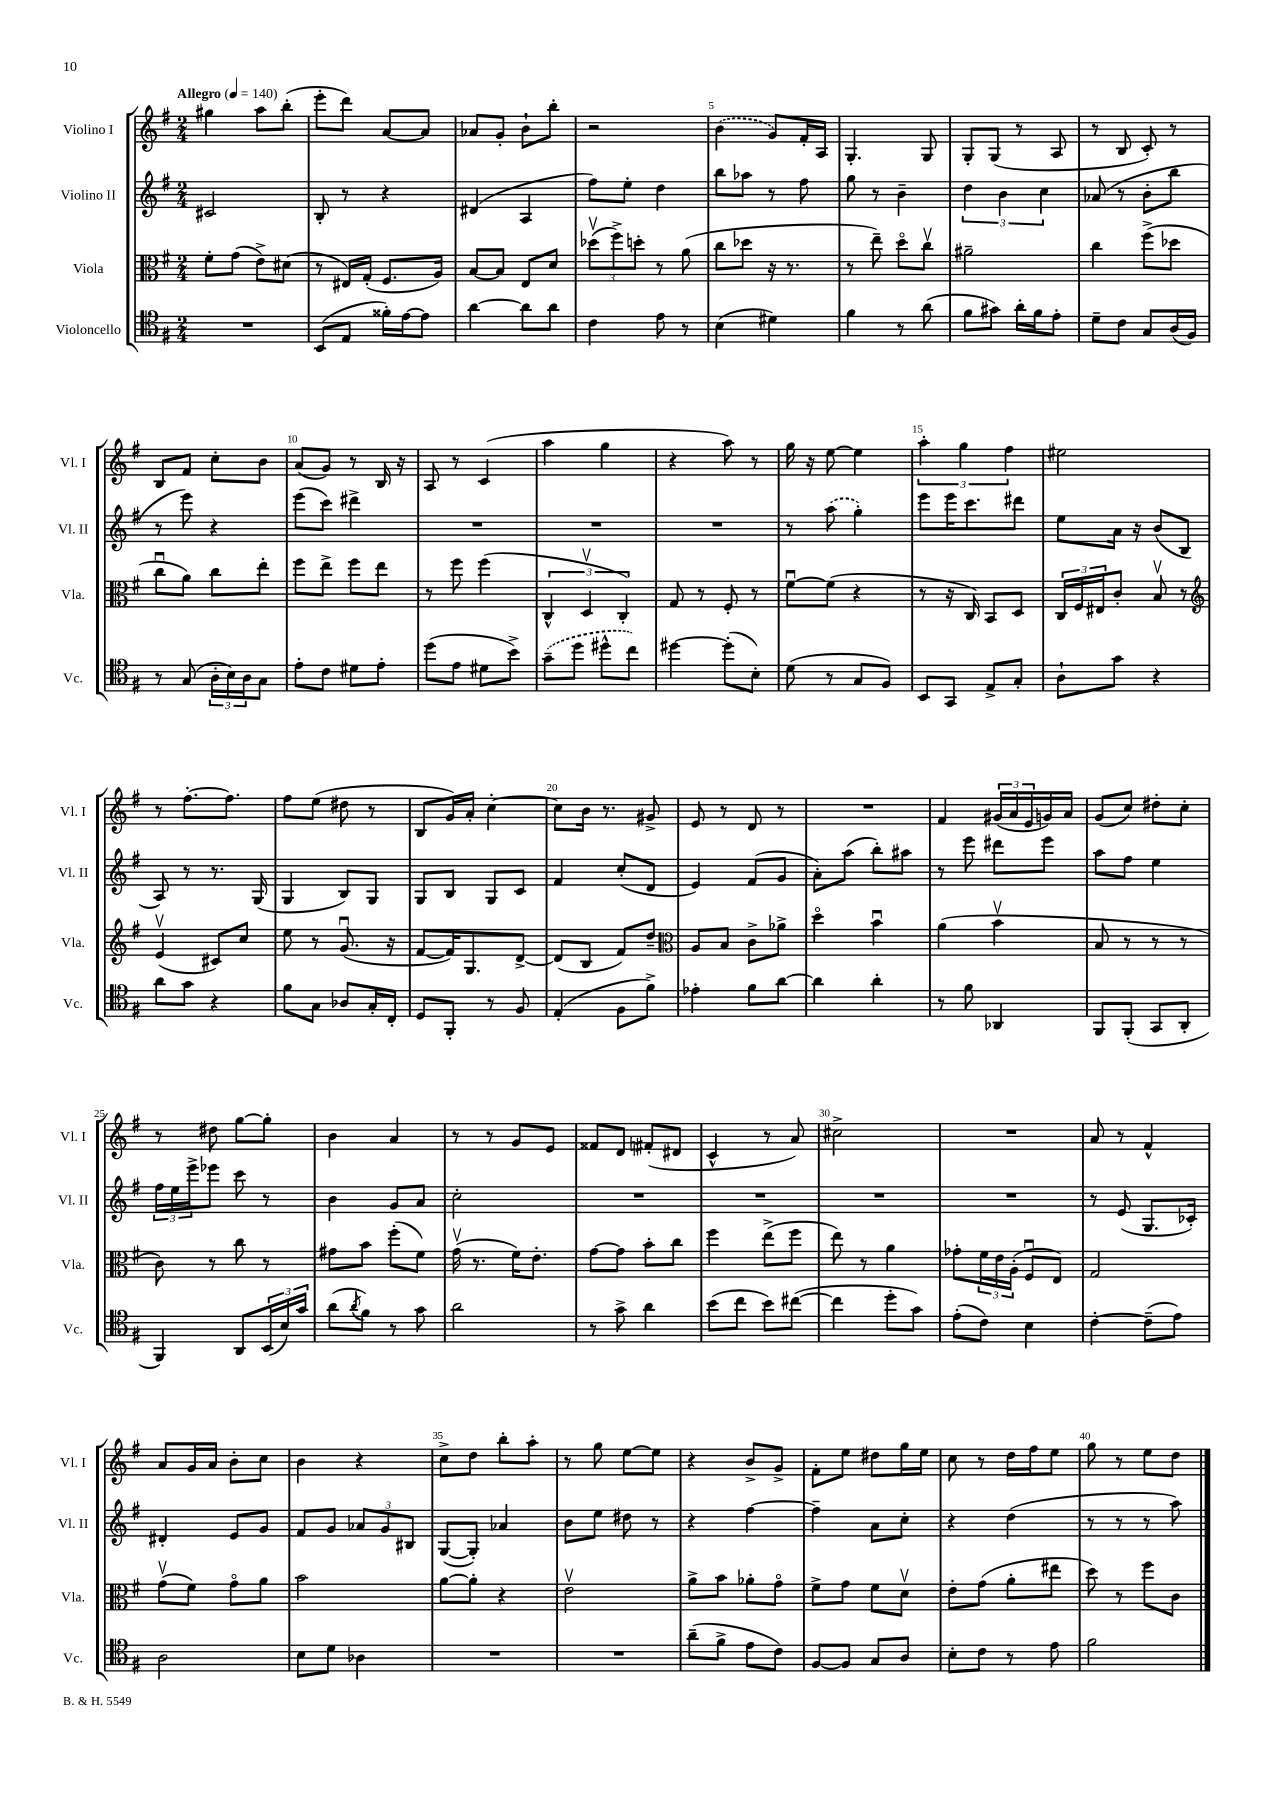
<<
\new StaffGroup <<
\new Staff = "s0" \with { instrumentName = "Violino I" shortInstrumentName = "Vl. I" } {
    \clef treble \key g \major \numericTimeSignature \time 2/4 \tempo "Allegro" 4 = 140
    gis''4 a''8 b''8-.( |
    e'''8-. d'''8) a'8~ a'8 |
    aes'8 g'8-. b'8-! b''8-. |
    r2 |
    \once \slurDashed b'4( g'8) fis'16-. a16 |
    g4.-. g8 |
    g8-. g8( r8 a8 |
    r8 b8 c'8-.) r8 |
    b8 fis'8 c''8-. b'8 |
    a'8( g'8) r8 b16 r16 |
    a8 r8 c'4( |
    a''4 g''4 |
    r4 a''8) r8 |
    g''16 r16 e''8~ e''4 |
    \tuplet 3/2 { a''4-. g''4 fis''4 } |
    eis''2 |
    r8 fis''8.~-. fis''8. |
    fis''8 e''8( dis''8 r8 |
    b8 g'16) a'16-. c''4~-. |
    c''8 b'16 r8. gis'8-> |
    e'8 r8 d'8 r8 |
    R2 |
    fis'4 \tuplet 3/2 { gis'16( a'16 e'16 } g'16) a'16 |
    g'8( c''8) dis''8-. c''8-. |
    r8 dis''8 g''8~ g''8-. |
    b'4 a'4 |
    r8 r8 g'8 e'8 |
    fisis'8 d'8 fis'8-.( dis'8 |
    c'4-^ r8 a'8) |
    cis''2-> |
    R2 |
    a'8 r8 fis'4-^ |
    a'8 g'16 a'16 b'8-. c''8 |
    b'4 r4 |
    c''8-> d''8 b''8-. a''8-. |
    r8 g''8 e''8~ e''8 |
    r4 b'8-> g'8-> |
    fis'8-. e''8 dis''8 g''16 e''16 |
    c''8 r8 d''16 fis''16 e''8 |
    g''8 r8 e''8 d''8 \bar "|." |
}
\new Staff = "s1" \with { instrumentName = "Violino II" shortInstrumentName = "Vl. II" } {
    \clef treble \key g \major \numericTimeSignature \time 2/4
    cis'2 |
    b8-. r8 r4 |
    dis'4( a4 |
    fis''8) e''8-. d''4 |
    b''8 aes''8 r8 fis''8 |
    g''8 r8 b'4-- |
    \tuplet 3/2 { d''4 b'4 c''4 } |
    aes'8( r8 b'8-. b''8 |
    r8 e'''8) r4 |
    e'''8( c'''8) dis'''4-> |
    R2 |
    R2 |
    R2 |
    r8 \once \slurDashed a''8( g''4-.) |
    e'''8 e'''16 c'''8. dis'''8 |
    e''8 a'16 r16 b'8( b8 |
    a8) r8 r8. g16( |
    g4 b8) g8 |
    g8 b8 g8 c'8 |
    fis'4 c''8-.( d'8 |
    e'4) fis'8( g'8 |
    a'8-.) a''8( b''8-.) ais''8 |
    r8 e'''8 dis'''8 e'''8 |
    a''8 fis''8 e''4 |
    \tuplet 3/2 { fis''16 e''16 e'''16-> } ees'''8 c'''8 r8 |
    b'4 g'8 a'8 |
    c''2-. |
    R2 |
    R2 |
    R2 |
    R2 |
    r8 e'8( g8. ces'16-.) |
    dis'4-. e'8 g'8 |
    fis'8 g'8 \tuplet 3/2 { aes'8 g'8 bis8 } |
    g8~( g8-.) aes'4 |
    b'8 e''8 dis''8 r8 |
    r4 fis''4~ |
    fis''4-- a'8 c''8-. |
    r4 d''4( |
    r8 r8 r8 a''8) \bar "|." |
}
\new Staff = "s2" \with { instrumentName = "Viola" shortInstrumentName = "Vla." } {
    \clef alto \key g \major \numericTimeSignature \time 2/4
    fis'8-. g'8( e'8->) dis'8( |
    r8 eis16) g16-.( fis8. a16) |
    b8~ b8 e8 d'8 |
    \tuplet 3/2 { des''8\upbow( fis''8->) d''8-. } r8 a'8( |
    c''8 des''8 r16 r8. |
    r8 e''8--) d''8\flageolet c''8\upbow |
    ais'2-- |
    c''4 fis''8->( des''8 |
    c''8\downbow a'8) c''8 e''8-. |
    fis''8 e''8-> fis''8 e''8 |
    r8 fis''8 fis''4( |
    \tuplet 3/2 { c4-^ d4\upbow c4-.) } |
    g8 r8 fis8-. r8 |
    fis'8~\downbow fis'8( r4 |
    r8 r16 c16) b,8 d8 |
    \tuplet 3/2 { c16 fis16 eis16 } c'8-. b8\upbow r8 |
    \clef treble e'4\upbow( cis'8) c''8 |
    e''8 r8 g'8.\downbow( r16 |
    fis'8~ fis'16) g8. d'8~-> |
    d'8( b8 fis'8) d''8-- |
    \clef alto a8 b8 c'8-> aes'8-> |
    d''4\flageolet b'4\downbow |
    a'4( b'4\upbow |
    b8 r8 r8 r8 |
    c'8) r8 c''8 r8 |
    gis'8 b'8 fis''8-.( fis'8) |
    g'16\upbow( r8. fis'16) e'8.-. |
    g'8~ g'8 b'8-. c''8 |
    fis''4 e''8->( fis''8 |
    e''8) r8 a'4 |
    ges'8-. \tuplet 3/2 { fis'16 e'16 a16-.( } fis8\downbow e8) |
    g2 |
    g'8\upbow( fis'8) g'8\flageolet a'8 |
    b'2 |
    a'8~ a'8-. r4 |
    e'2\upbow |
    a'8-> b'8 aes'8-. g'8\flageolet |
    fis'8-> g'8 fis'8 d'8\upbow |
    e'8-. g'8( a'8-. eis''8 |
    d''8) r8 fis''8 c'8 \bar "|." |
}
\new Staff = "s3" \with { instrumentName = "Violoncello" shortInstrumentName = "Vc." } {
    \clef tenor \key g \major \numericTimeSignature \time 2/4
    R2 |
    b,8( e8 fisis'16-.) e'16~ e'8 |
    a'4~ a'8 a'8 |
    c'4 e'8 r8 |
    b4( dis'4) |
    fis'4 r8 a'8( |
    fis'8 gis'8) a'16-. fis'16 e'8-. |
    d'8-- c'8 g8 a16( fis16) |
    r8 g8( \tuplet 3/2 { a16-. b16) a16 } g8 |
    e'8-. c'8 dis'8 e'8-. |
    d''8( e'8 dis'8 b'8->) |
    \once \slurDashed g'8--( d''8 dis''8-^ c''8) |
    dis''4~ dis''8-.( b8-.) |
    d'8( r8 g8 fis8) |
    b,8 g,8 e8-> g8-. |
    a8-! g'8 r4 |
    a'8 g'8 r4 |
    fis'8 g8 aes8 g16-. c16-. |
    d8 fis,8-. r8 fis8 |
    e4-.( fis8 fis'8->) |
    ees'4-. fis'8 a'8~ |
    a'4 a'4-. |
    r8 fis'8 aes,4 |
    fis,8 fis,8-.( g,8 a,8-. |
    fis,4) a,8 \tuplet 3/2 { b,16( b16) g'16 } |
    a'8( \acciaccatura { a'8 } fis'8) r8 g'8 |
    a'2 |
    r8 g'8-> a'4 |
    b'8( c''8 b'8) cis''8~( |
    cis''4 d''8-. g'8) |
    e'8-.( c'8) b4 |
    c'4~-. c'8--( e'8) |
    a2 |
    b8 d'8 aes4 |
    R2 |
    R2 |
    a'8--( fis'8-> e'8 c'8) |
    fis8~ fis8 g8 a8 |
    b8-. c'8 r8 e'8 |
    fis'2 \bar "|." |
}
>>
>>
\layout { \context { \Score \override BarNumber.break-visibility = ##(#f #t #t) barNumberVisibility = #(every-nth-bar-number-visible 5) } }
